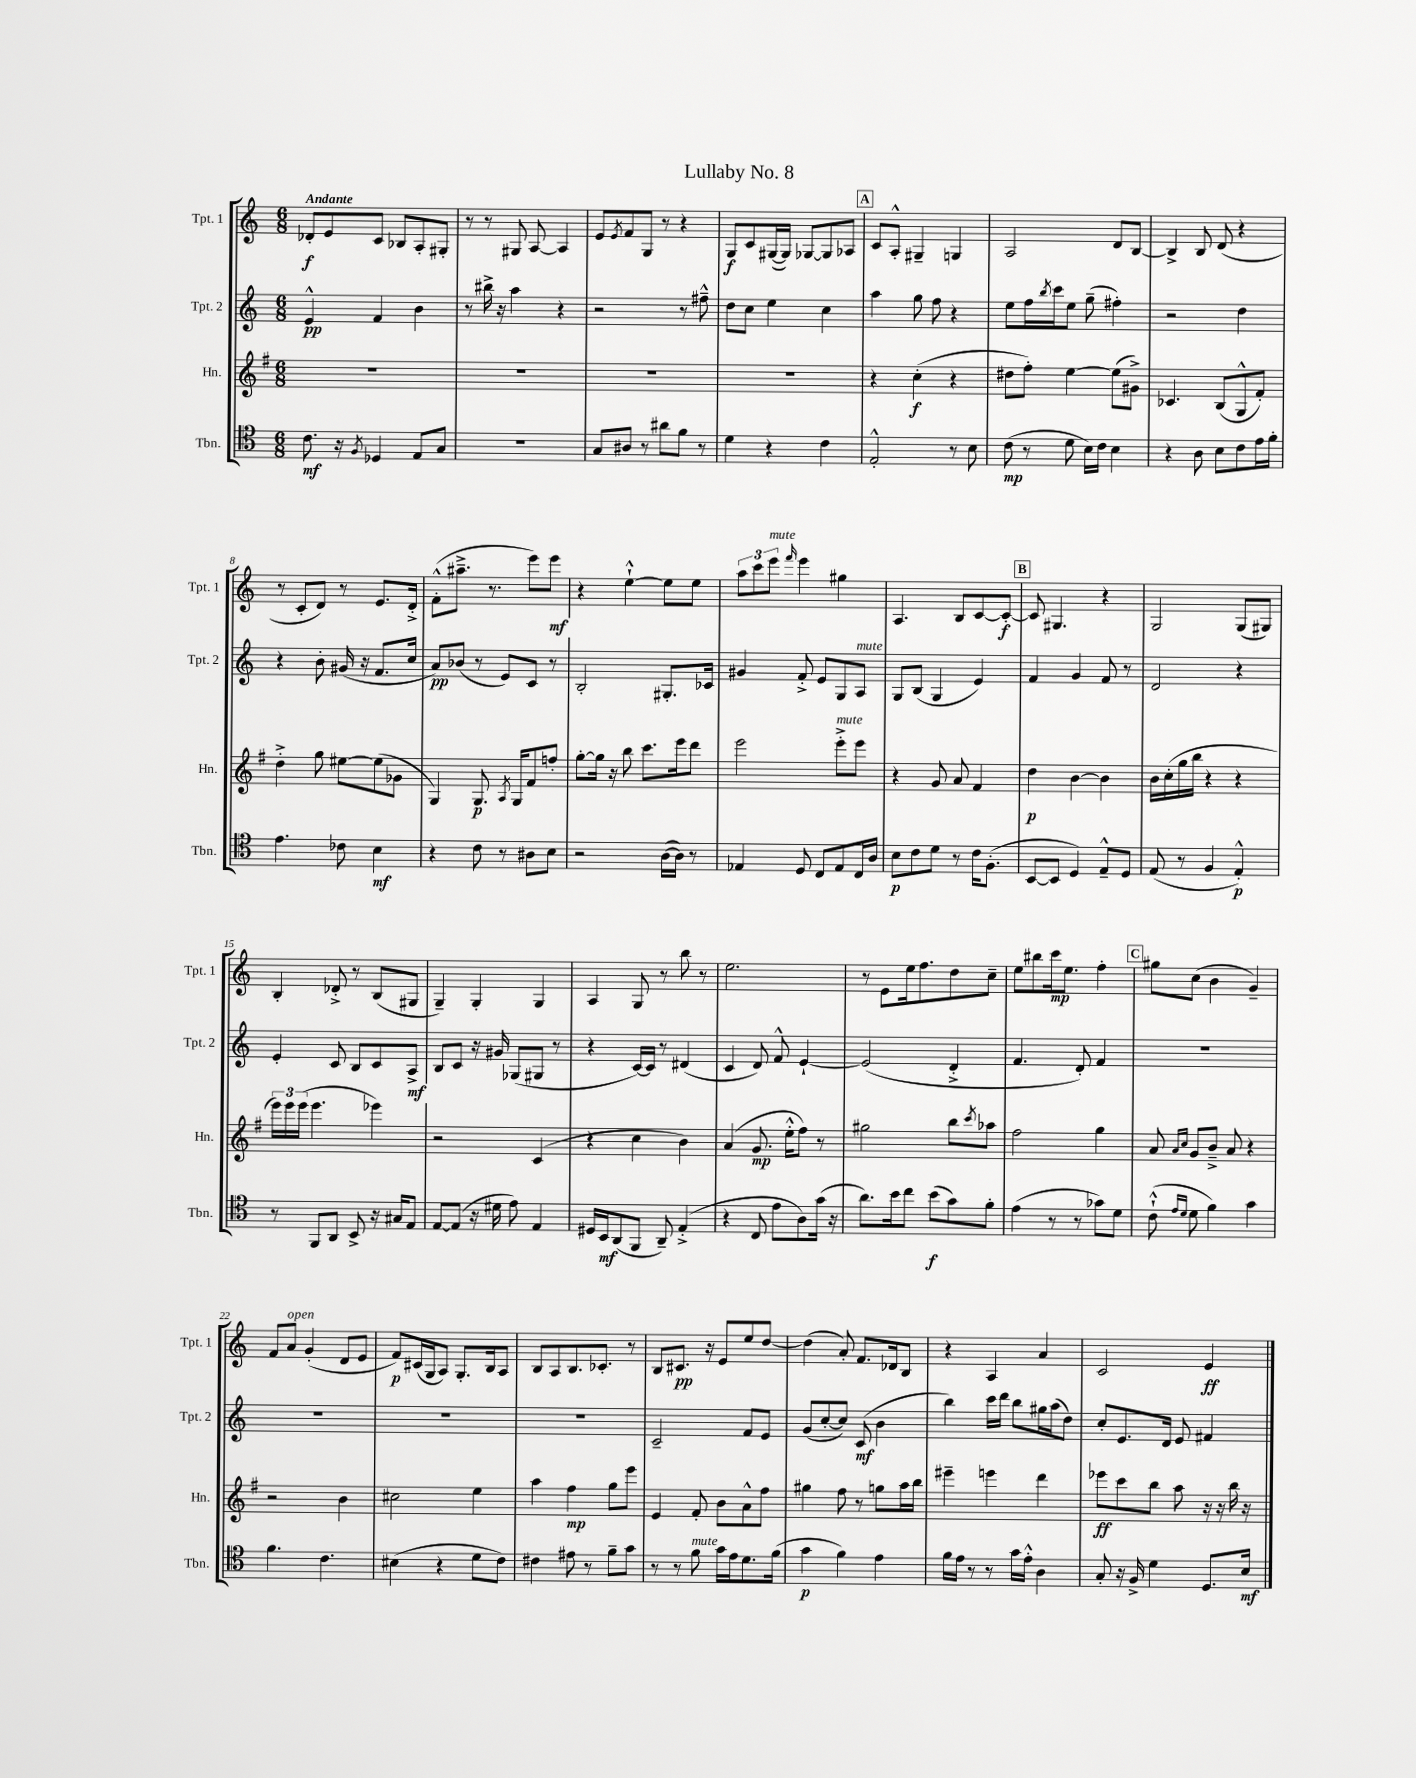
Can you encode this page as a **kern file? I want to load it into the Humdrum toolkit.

**kern	**dynam	**kern	**dynam	**kern	**dynam	**kern	**dynam
*part4	*part4	*part3	*part3	*part2	*part2	*part1	*part1
*staff4	*staff4	*staff3	*staff3	*staff2	*staff2	*staff1	*staff1
*I"Tbn.	*	*I"Hn.	*	*I"Tpt. 2	*	*I"Tpt. 1	*
*I'Tbn.	*	*I'Hn.	*	*I'Tpt. 2	*	*I'Tpt. 1	*
*clefC4	*	*clefG2	*	*clefG2	*	*clefG2	*
*k[]	*	*k[f#]	*	*k[]	*	*k[]	*
*M6/8	*	*M6/8	*	*M6/8	*	*M6/8	*
=1	=1	=1	=1	=1	=1	=1	=1
!	!	!	!	!	!	!LO:TX:a:B:t=Andante	!
8.c\	mf	2.r	.	4e^^/	pp	8d-X'/L	f
.	.	.	.	.	.	8e/	.
16r	.	.	.	.	.	.	.
8qF/	.	.	.	.	.	.	.
4D-X/	.	.	.	4f/	.	8c/J	.
.	.	.	.	.	.	8B-X/L	.
8E/L	.	.	.	4b\	.	8A'/	.
8G/J	.	.	.	.	.	8G#X'/J	.
=2	=2	=2	=2	=2	=2	=2	=2
2.r	.	2.r	.	8r	.	8r	.
.	.	.	.	16bb#X^\	.	8r	.
.	.	.	.	16r	.	.	.
.	.	.	.	4aa\	.	8G#X/	.
.	.	.	.	.	.	[8A/	.
.	.	.	.	4r	.	4A/]	.
=3	=3	=3	=3	=3	=3	=3	=3
8G/L	.	2.r	.	2r	.	8e/L	.
.	.	.	.	.	.	8qe/	.
8A#X/J	.	.	.	.	.	8f/	.
8r	.	.	.	.	.	8G/J	.
8a#X\L	.	.	.	.	.	8r	.
8f\J	.	.	.	8r	.	4r	.
8r	.	.	.	8ff#X~^^\	.	.	.
=4	=4	=4	=4	=4	=4	=4	=4
4d\	.	2.r	.	8dd\L	.	8G/L	f
.	.	.	.	8cc\J	.	8c/	.
4r	.	.	.	4ee\	.	([16G#X/L	.
.	.	.	.	.	.	16G#/JJ])	.
.	.	.	.	.	.	[8G-X/L	.
4c\	.	.	.	4cc\	.	8G-/]	.
.	.	.	.	.	.	8A-X/J	.
!!LO:REH:place=s1:t=A
=5	=5	=5	=5	=5	=5	=5	=5
2E'^^/	.	4r	.	4aa\	.	8c/L	.
.	.	.	.	.	.	8A'^^/J	.
.	.	(4cc'\	f	8gg\	.	4G#X~/	.
.	.	.	.	8ff\	.	.	.
8r	.	4r	.	4r	.	4Gn/	.
8B\	.	.	.	.	.	.	.
=6	=6	=6	=6	=6	=6	=6	=6
(8c\	mp	8dd#X\L	.	8ee\L	.	2A/	.
8r	.	8ff#'\J)	.	16ff\L	.	.	.
.	.	.	.	8qbb/	.	.	.
.	.	.	.	16ccc\J	.	.	.
8d\	.	[4ee\	.	8ee\J	.	.	.
16B\LL)	.	.	.	(8gg~\	.	.	.
16c\JJ	.	.	.	.	.	.	.
4B\	.	(8ee\L]	.	4ff#X'\)	.	8d/L	.
.	.	8g#X^\J)	.	.	.	[8B/J	.
=7	=7	=7	=7	=7	=7	=7	=7
4r	.	4.c-X/	.	2r	.	4B^/]	.
8A\	.	.	.	.	.	8B/	.
8B\L	.	(8B/L	.	.	.	(8d/	.
8c\	.	8G^^/	.	4dd\	.	4r	.
16e\L	.	8f#'/J)	.	.	.	.	.
16f'\JJ	.	.	.	.	.	.	.
!!LO:LB:g=z
=8	=8	=8	=8	=8	=8	=8	=8
4.e\	.	4dd'^\	.	4r	.	8r	.
.	.	.	.	.	.	8c'/L	.
.	.	8gg\	.	8b'\	.	8d/J)	.
8c-X\	.	[8ee#X\L	.	(16g#X/	.	8r	.
.	.	.	.	16r	.	.	.
4B\	mf	(8ee#\]	.	8.f/L	.	8.e/L	.
.	.	8g-X\J	.	.	.	.	.
.	.	.	.	16cc/Jk	.	16d'^/Jk	.
=9	=9	=9	=9	=9	=9	=9	=9
4r	.	4G/)	.	8a/L)	pp	(8f'^^\L	.
.	.	.	.	(8b-X/J	.	8.aa#X~^\J	.
8c\	.	8.G/	p	8r	.	.	.
.	.	.	.	.	.	8.r	.
8r	.	.	.	8e/L)	.	.	.
.	.	8qA/	.	.	.	.	.
.	.	16G/KL	.	.	.	.	.
8A#X\L	.	8f#/	.	8c/J	.	8eee\L)	.
8B\J	.	8ffn'/J	.	8r	.	8eee\J	mf
=10	=10	=10	=10	=10	=10	=10	=10
2r	.	[8gg'\L	.	2B'/	.	4r	.
.	.	16gg\Jk]	.	.	.	.	.
.	.	16r	.	.	.	.	.
.	.	8bb\	.	.	.	[4ee`^^\	.
.	.	8.ccc\L	.	.	.	.	.
([16A\LL	.	.	.	8.G#X'/L	.	8ee\L]	.
16A\JJ])	.	16eee\k	.	.	.	.	.
8r	.	8ddd\J	.	.	.	8ee\J	.
.	.	.	.	16c-X/Jk	.	.	.
=11	=11	=11	=11	=11	=11	=11	=11
4E-X/	.	2eee\	.	4g#X/	.	12aa\L	.
.	.	.	.	.	.	12ccc\	.
!	!	!	!	!	!	!LO:TX:a:i:t=mute	!
.	.	.	.	.	.	12eee\J	.
.	.	.	.	.	.	16qqfff/	.
8D/	.	.	.	8f'^/	.	4eee\	.
8C/L	.	.	.	8e/L	.	.	.
!	!	!LO:TX:a:i:t=mute	!	!	!	!	!
8E-/	.	8eee'^\L	.	8G/	.	4gg#X\	.
!	!	!	!	!LO:TX:a:i:t=mute	!	!	!
16C/L	.	8eee\J	.	8A/J	.	.	.
16A/JJ	.	.	.	.	.	.	.
=12	=12	=12	=12	=12	=12	=12	=12
8B\L	p	4r	.	8G/L	.	4.A/	.
8c\	.	.	.	(8B/J	.	.	.
8d\J	.	8g/	.	4G/	.	.	.
8r	.	8a/	.	.	.	8B/L	.
16c\KL	.	4f#/	.	4e/)	.	[8c/	.
(8.F'\J	.	.	.	.	.	.	.
.	.	.	.	.	.	8c'/J_	f
!!LO:REH:place=s1:t=B
=13	=13	=13	=13	=13	=13	=13	=13
[8BB/L	.	4dd\	p	4f/	.	8c/]	.
8BB/J]	.	.	.	.	.	4.G#X/	.
4D/)	.	[4b\	.	4g/	.	.	.
8E~^^/L	.	4b\]	.	8f/	.	4r	.
8D/J	.	.	.	8r	.	.	.
=14	=14	=14	=14	=14	=14	=14	=14
(8E/	.	16b\LL	.	2d/	.	2G/	.
.	.	(16cc'\	.	.	.	.	.
8r	.	16gg\	.	.	.	.	.
.	.	16bb\JJ	.	.	.	.	.
4F/	.	4r	.	.	.	.	.
4E'^^/)	p	4r	.	4r	.	(8G/L	.
.	.	.	.	.	.	8G#X/J)	.
!!LO:LB:g=z
=15	=15	=15	=15	=15	=15	=15	=15
8r	.	24eee\LL)	.	4e'/	.	4B'/	.
.	.	24eee\	.	.	.	.	.
.	.	(24eee\JJ	.	.	.	.	.
8FF/L	.	4.eee\	.	.	.	.	.
8AA/J	.	.	.	8c/	.	8d-X'^/	.
8BB^/	.	.	.	8B/L	.	8r	.
16r	.	4eee-X\)	.	8c/	.	(8B/L	.
16G#X/KL	.	.	.	.	.	.	.
8E/J	.	.	.	8A^/J	mf	8G#X/J	.
=16	=16	=16	=16	=16	=16	=16	=16
[8E/L	.	2r	.	8B/L	.	4G~/)	.
(8E/J]	.	.	.	8c/J	.	.	.
16r	.	.	.	16r	.	4G'/	.
16d#X\	.	.	.	16g#X/	.	.	.
8e\)	.	.	.	(8G-X/L	.	.	.
4E/	.	(4c/	.	8G#X/J	.	4G/	.
.	.	.	.	8r	.	.	.
=17	=17	=17	=17	=17	=17	=17	=17
16D#X/LL	.	4r	.	4r	.	4A/	.
16BB/J	mf	.	.	.	.	.	.
(8AA/	.	.	.	.	.	.	.
8FF/J	.	4cc\	.	[16c/LL)	.	8G/	.
.	.	.	.	16c/JJ]	.	.	.
8AA~/)	.	.	.	8r	.	8r	.
(4E'^/	.	4b\)	.	(4d#X/	.	8bb\	.
.	.	.	.	.	.	8r	.
=18	=18	=18	=18	=18	=18	=18	=18
4r	.	(4a/	.	4c/	.	2.ee\	.
8C/	.	8.g/	mp	8d/)	.	.	.
8e\L	.	.	.	8f^^/	.	.	.
.	.	16ee'^^\KL	.	.	.	.	.
8A\)	.	8ff#\J)	.	[4e`/	.	.	.
(16g\Jk	.	8r	.	.	.	.	.
16r	.	.	.	.	.	.	.
=19	=19	=19	=19	=19	=19	=19	=19
8.a\L)	.	2gg#X\	.	(2e/]	.	8r	.
.	.	.	.	.	.	8e\L	.
16b\k	.	.	.	.	.	.	.
8cc\J	.	.	.	.	.	16ee\k	.
.	.	.	.	.	.	8.ff\	.
(8b\L	f	.	.	.	.	.	.
8g\)	.	8bb\L	.	4d'^/	.	8dd\	.
.	.	8qccc/	.	.	.	.	.
8f'\J	.	8aa-X\J	.	.	.	8cc~\J	.
=20	=20	=20	=20	=20	=20	=20	=20
(4e\	.	2ff#\	.	4.f/	.	8ee\L	.
.	.	.	.	.	.	8bb#X\	.
8r	.	.	.	.	.	16ccc\k	mp
.	.	.	.	.	.	8.ee\J	.
8r	.	.	.	8d'/)	.	.	.
8g-X\L)	.	4gg\	.	4f/	.	4ff'\	.
8d\J	.	.	.	.	.	.	.
!!LO:REH:place=s1:t=C
=21	=21	=21	=21	=21	=21	=21	=21
(8c`^^\	.	8a/	.	2.r	.	8gg#X\L	.
16qqe/LL	.	16qqa/LL	.	.	.	.	.
16qqd/JJ	.	16qqcc/JJ	.	.	.	.	.
8d\	.	8g/L	.	.	.	(8cc\J	.
4f\)	.	8b~^/J	.	.	.	4b\	.
.	.	8a/	.	.	.	.	.
4g\	.	4r	.	.	.	4g~/)	.
!!LO:LB:g=z
=22	=22	=22	=22	=22	=22	=22	=22
4.f\	.	2r	.	2.r	.	8f/L	.
!	!	!	!	!	!	!LO:TX:a:i:t=open	!
.	.	.	.	.	.	8a/J	.
.	.	.	.	.	.	(4g'/	.
4.c\	.	.	.	.	.	.	.
.	.	4b\	.	.	.	8d/L	.
.	.	.	.	.	.	8e/J	.
=23	=23	=23	=23	=23	=23	=23	=23
(4B#X\	.	2cc#X\	.	2.r	.	8f/L)	p
.	.	.	.	.	.	(16c#X/L	.
.	.	.	.	.	.	16G/J	.
4r	.	.	.	.	.	8A/J)	.
.	.	.	.	.	.	8.G'/L	.
8d\L	.	4ee\	.	.	.	.	.
.	.	.	.	.	.	16B/k	.
8c\J)	.	.	.	.	.	8A/J	.
=24	=24	=24	=24	=24	=24	=24	=24
4c#X\	.	4aa\	.	2.r	.	8B/L	.
.	.	.	.	.	.	8A/	.
8e#X\	.	4ff#\	mp	.	.	8.B/	.
8r	.	.	.	.	.	.	.
.	.	.	.	.	.	8.c-X'/J	.
8f~\L	.	8gg\L	.	.	.	.	.
8g\J	.	8eee\J	.	.	.	8r	.
=25	=25	=25	=25	=25	=25	=25	=25
8r	.	4e/	.	2c~/	.	8B/L	.
8r	.	.	.	.	.	8.c#X/J	pp
!LO:TX:a:i:t=mute	!	!	!	!	!	!	!
8f\	.	8f#'/	.	.	.	.	.
.	.	.	.	.	.	16r	.
16g\LL	.	8b\L	.	.	.	8e/L	.
16e\J	.	.	.	.	.	.	.
8.d\	.	8a^^\	.	8f/L	.	8ee/	.
.	.	8ff#\J	.	8e/J	.	[8dd/J	.
(16f\Jk	.	.	.	.	.	.	.
=26	=26	=26	=26	=26	=26	=26	=26
4g\	p	4gg#X\	.	(8g/L	.	(4dd\]	.
.	.	.	.	[8cc'/	.	.	.
4f\)	.	8ff#\	.	8cc/J])	.	8a'/)	.
.	.	8r	.	(8c/	mf	8.f/L	.
4e\	.	8ggn\L	.	4b\	.	.	.
.	.	.	.	.	.	16d-X/k	.
.	.	16aa\L	.	.	.	8B/J	.
.	.	16bb\JJ	.	.	.	.	.
=27	=27	=27	=27	=27	=27	=27	=27
16f\LL	.	4eee#X~\	.	4bb\)	.	4r	.
16e\JJ	.	.	.	.	.	.	.
8r	.	.	.	.	.	.	.
8r	.	4eeen\	.	16ccc\LL	.	4A/	.
.	.	.	.	16ddd\JJ	.	.	.
16g\LL	.	.	.	8bb\L	.	.	.
16e'^^\JJ	.	.	.	.	.	.	.
4A\	.	4ddd\	.	16gg#X\L	.	4a/	.
.	.	.	.	(16aa\J	.	.	.
.	.	.	.	8dd\J)	.	.	.
=28	=28	=28	=28	=28	=28	=28	=28
8G'/	.	8eee-X\L	ff	8cc'/L	.	2c/	.
16r	.	8ccc\	.	8.e/	.	.	.
16F^/	.	.	.	.	.	.	.
4d\	.	8bb\J	.	.	.	.	.
.	.	.	.	16d/Jk	.	.	.
.	.	8aa\	.	8e/	.	.	.
8.D/L	.	16r	.	4f#X/	.	4e/	ff
.	.	16r	.	.	.	.	.
.	.	16bb\	.	.	.	.	.
16B/Jk	mf	16r	.	.	.	.	.
==	==	==	==	==	==	==	==
*-	*-	*-	*-	*-	*-	*-	*-
